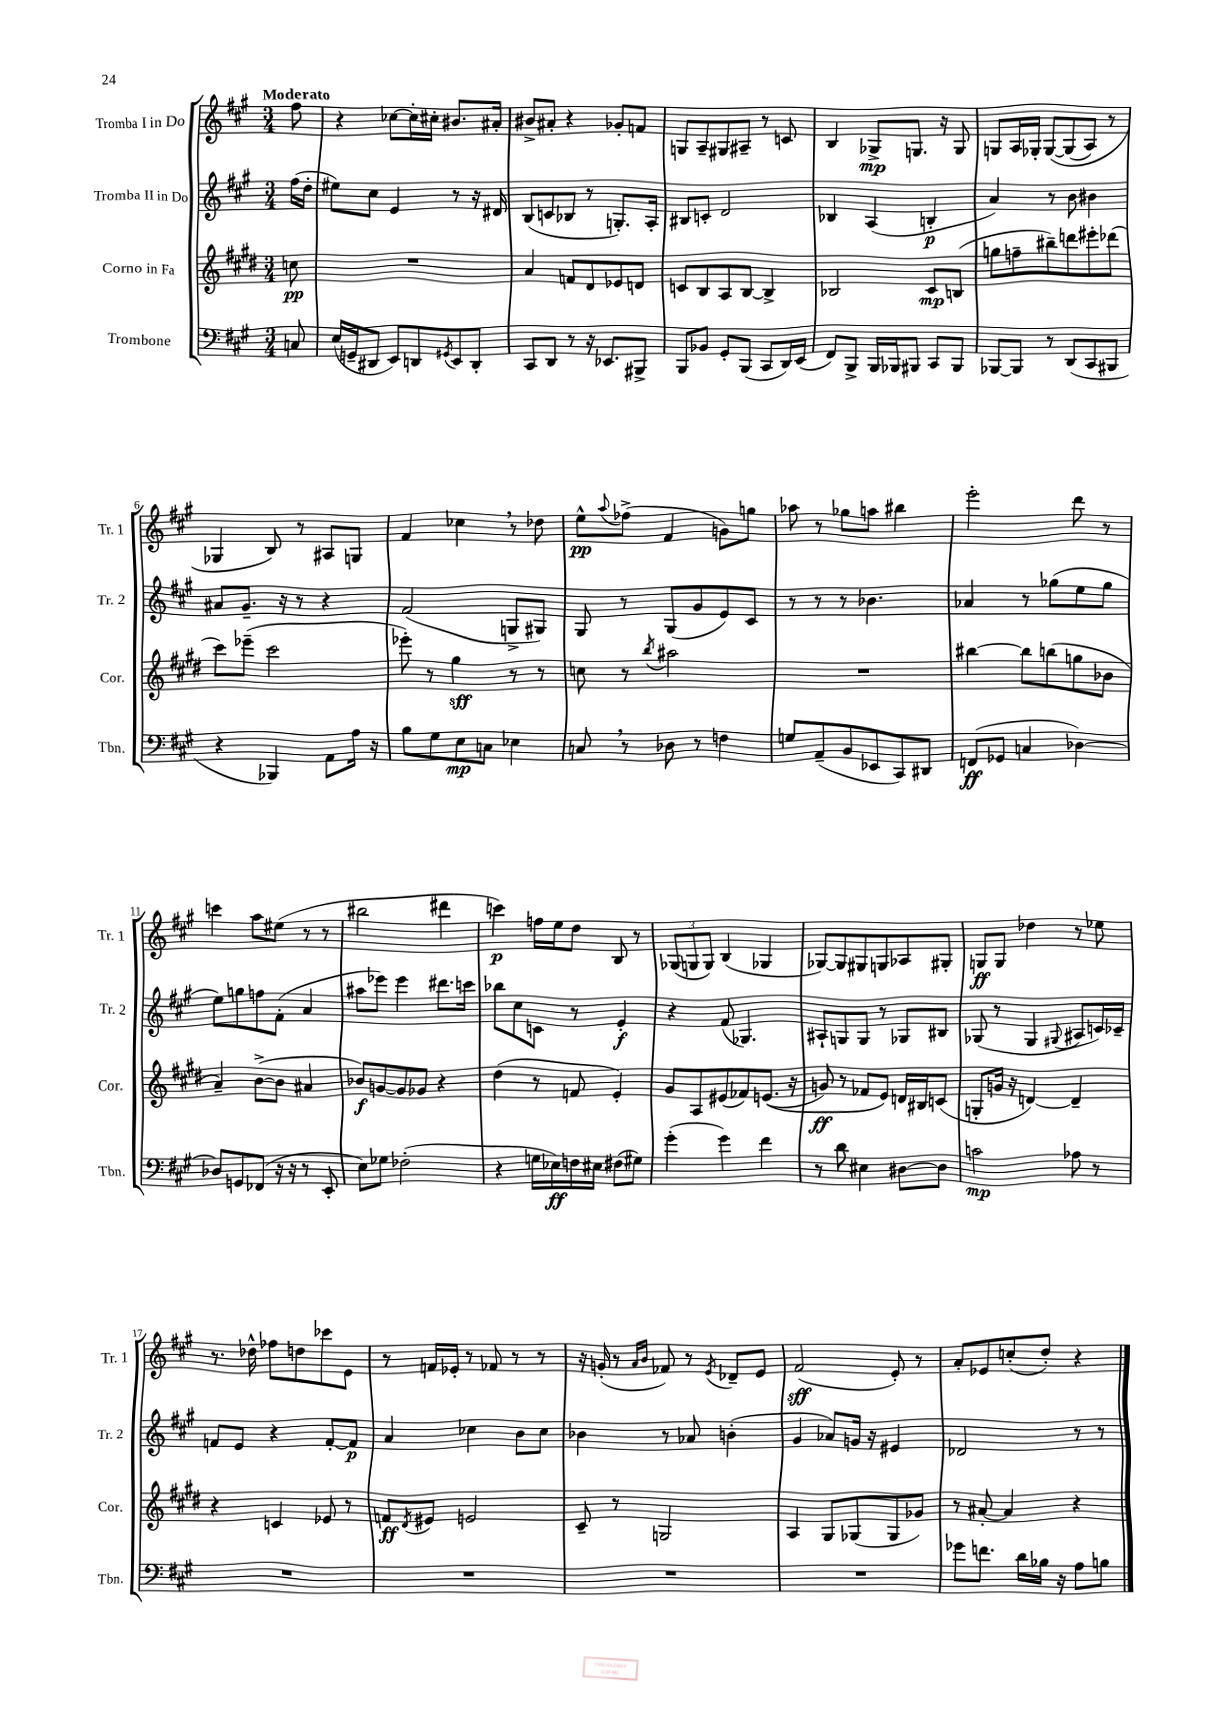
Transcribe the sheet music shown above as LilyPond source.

<<
\new StaffGroup <<
\new Staff = "s0" \with { instrumentName = "Tromba I in Do" shortInstrumentName = "Tr. 1" } {
    \clef treble \key a \major \numericTimeSignature \time 3/4 \partial 8 \tempo "Moderato"
    fis''8 |
    r4 ces''8~ ces''16-. cis''16-. bis'8. ais'16-. |
    bis'8-> ais'8-. r4 ges'8-. f'8 |
    g8 a8-- gis8 ais8-- r8 c'8 |
    b4 ges8->\mp g8. r16 g8 |
    g8 a16 ges16-. ges8~\( ges8( a8) r8 |
    ges4 b8\) r8 ais8 g8 |
    fis'4 ces''4 \breathe r8 des''8 |
    e''8-^\pp \appoggiatura { a''8 } fes''8->( fis'4 g'8) g''8 |
    aes''8 r8 ges''8 a''8 bis''4 |
    e'''2-. d'''8 r8 |
    c'''4 a''8 eis''8( r8 r8 |
    bis''2 dis'''4 |
    c'''4\p) f''16 e''16 d''8 b8 r8 |
    \tuplet 3/2 { ges8( g8 g8) } b4( ges4 |
    ges8~) ges8 gis8 g8 aes8 gis8-. |
    g8\ff g8 des''4 r8 ees''8 |
    r8. des''16-^ fes''8 d''8 ces'''8 e'8 |
    r8 f'16 ees'16-. r8 fes'8 r8 r8 |
    r16 g'16-.( r8 \grace { a'16 b'16 } fes'8) r8 \acciaccatura { e'8 } des'8-- e'8 |
    fis'2\sff( e'8-.) r8 |
    a'8-. ees'8 c''8-.( d''8-.) r4 \bar "|." |
}
\new Staff = "s1" \with { instrumentName = "Tromba II in Do" shortInstrumentName = "Tr. 2" } {
    \clef treble \key a \major \numericTimeSignature \time 3/4 \partial 8
    fis''16( d''16-. |
    eis''8) cis''8 e'4 r8 r16 dis'16 |
    b8( c'8 bes8 r8 g8.-.) a16-. |
    bis8 c'8-. d'2 |
    bes4 a4( b4-.\p |
    a'4) r8 b'8 bis'4 |
    ais'8 gis'8.-- r16 r8 r4 |
    fis'2( g8-> gis8) |
    gis8 r8 gis8( gis'8 e'8) cis'8 |
    r8 r8 r8 bes'4. |
    aes'4 r8 ges''8( e''8 ges''8 |
    e''8) g''8 f''8 fis'8-.( a'4 |
    ais''8 ees'''8) ees'''4 dis'''8. c'''16 |
    bes''8 cis''8 c'8 r8 e'4-.\f |
    r4 fis'8( ges4.) |
    ais8-! g8 g8 r8 ges8 bis8 |
    ges8( r8 ges4 \appoggiatura { gis8 } ais8 c'16) ces'16-- |
    f'8 e'8 r4 f'8~-. f'8\p |
    a'4 ces''4 b'8 ces''8 |
    bes'4 r8 aes'8 b'4-.( |
    gis'4 aes'8) g'16 r16 eis'4 |
    des'2 r8 r8 \bar "|." |
}
\new Staff = "s2" \with { instrumentName = "Corno in Fa" shortInstrumentName = "Cor." } {
    \clef treble \key e \major \numericTimeSignature \time 3/4 \partial 8
    c''8\pp |
    R2. |
    a'4 f'8 dis'8 ees'8 d'8 |
    c'8 b8 a8 b8~ b4-> |
    bes2 cis'8\mp b8( |
    g''8 f''8-- bis''8--) d'''8 eis'''8-. des'''8( |
    cis'''8) ees'''8--( cis'''2 |
    ees'''8-.) r8 gis''4\sff r8 r8 |
    c''8 r8 \acciaccatura { b''8 } ais''2 |
    R2. |
    bis''4~ bis''8 b''8( g''8 bes'8 |
    a'4--) b'8~->( b'8 ais'4 |
    bes'8\f) g'8~ g'8 ges'8 r4 |
    dis''4( r8 f'8 e'4-.) |
    gis'8 a8 eis'8( fes'8) e'8.(\( r16 |
    g'8\ff) r8 fes'8 e'8\) d'16 bis16 c'8( |
    g8-. g'16 r16 d'4~) d'4-- |
    r4 c'4 ees'8 r8 |
    f'8\ff \acciaccatura { dis'8 } eis'8 e'2 |
    cis'8-- r8 g2 |
    a4 gis8 ges8( ges8 ges'8) |
    r8 ais'8~-. ais'4 r4 \bar "|." |
}
\new Staff = "s3" \with { instrumentName = "Trombone" shortInstrumentName = "Tbn." } {
    \clef bass \key a \major \numericTimeSignature \time 3/4 \partial 8
    c8 |
    e16( g,16-- dis,8 e,8) d,8 \acciaccatura { gis,8 } e,8 d,8-. |
    cis,8 d,8 r8 r16 ees,8. bis,,8-> |
    b,,8 bes,8 gis,8-. b,,8( cis,8 d,16) e,16( |
    fis,8) b,,8-> b,,16 bes,,16 bis,,8 cis,8 bis,,8 |
    bes,,8~ bes,,8 r8 d,8( cis,8 bis,,8 |
    r4 bes,,4) a,8 a16 r16 |
    b8 gis8 e8\mp c8 ees4 |
    c8 \breathe r8 des8 r8 f4 |
    g8 a,8--( b,8 ees,8 cis,8) dis,8 |
    f,8\ff( ges,8 c4 des4~) |
    des8 g,8 fes,8( r16 r16 r8 e,8-. |
    e8) ges8 fes2-.( |
    r4 g16 ees16\ff) f16 eis16 fis8( gis8) |
    gis'4-.( gis'4) fis'4 |
    r8 d'8 eis4 dis8~ dis8 |
    c'2\mp aes8 r8 |
    R2. |
    R2. |
    R2. |
    R2. |
    ges'8 f'8. d'16 bes16 r16 a8 b8 \bar "|." |
}
>>
>>
